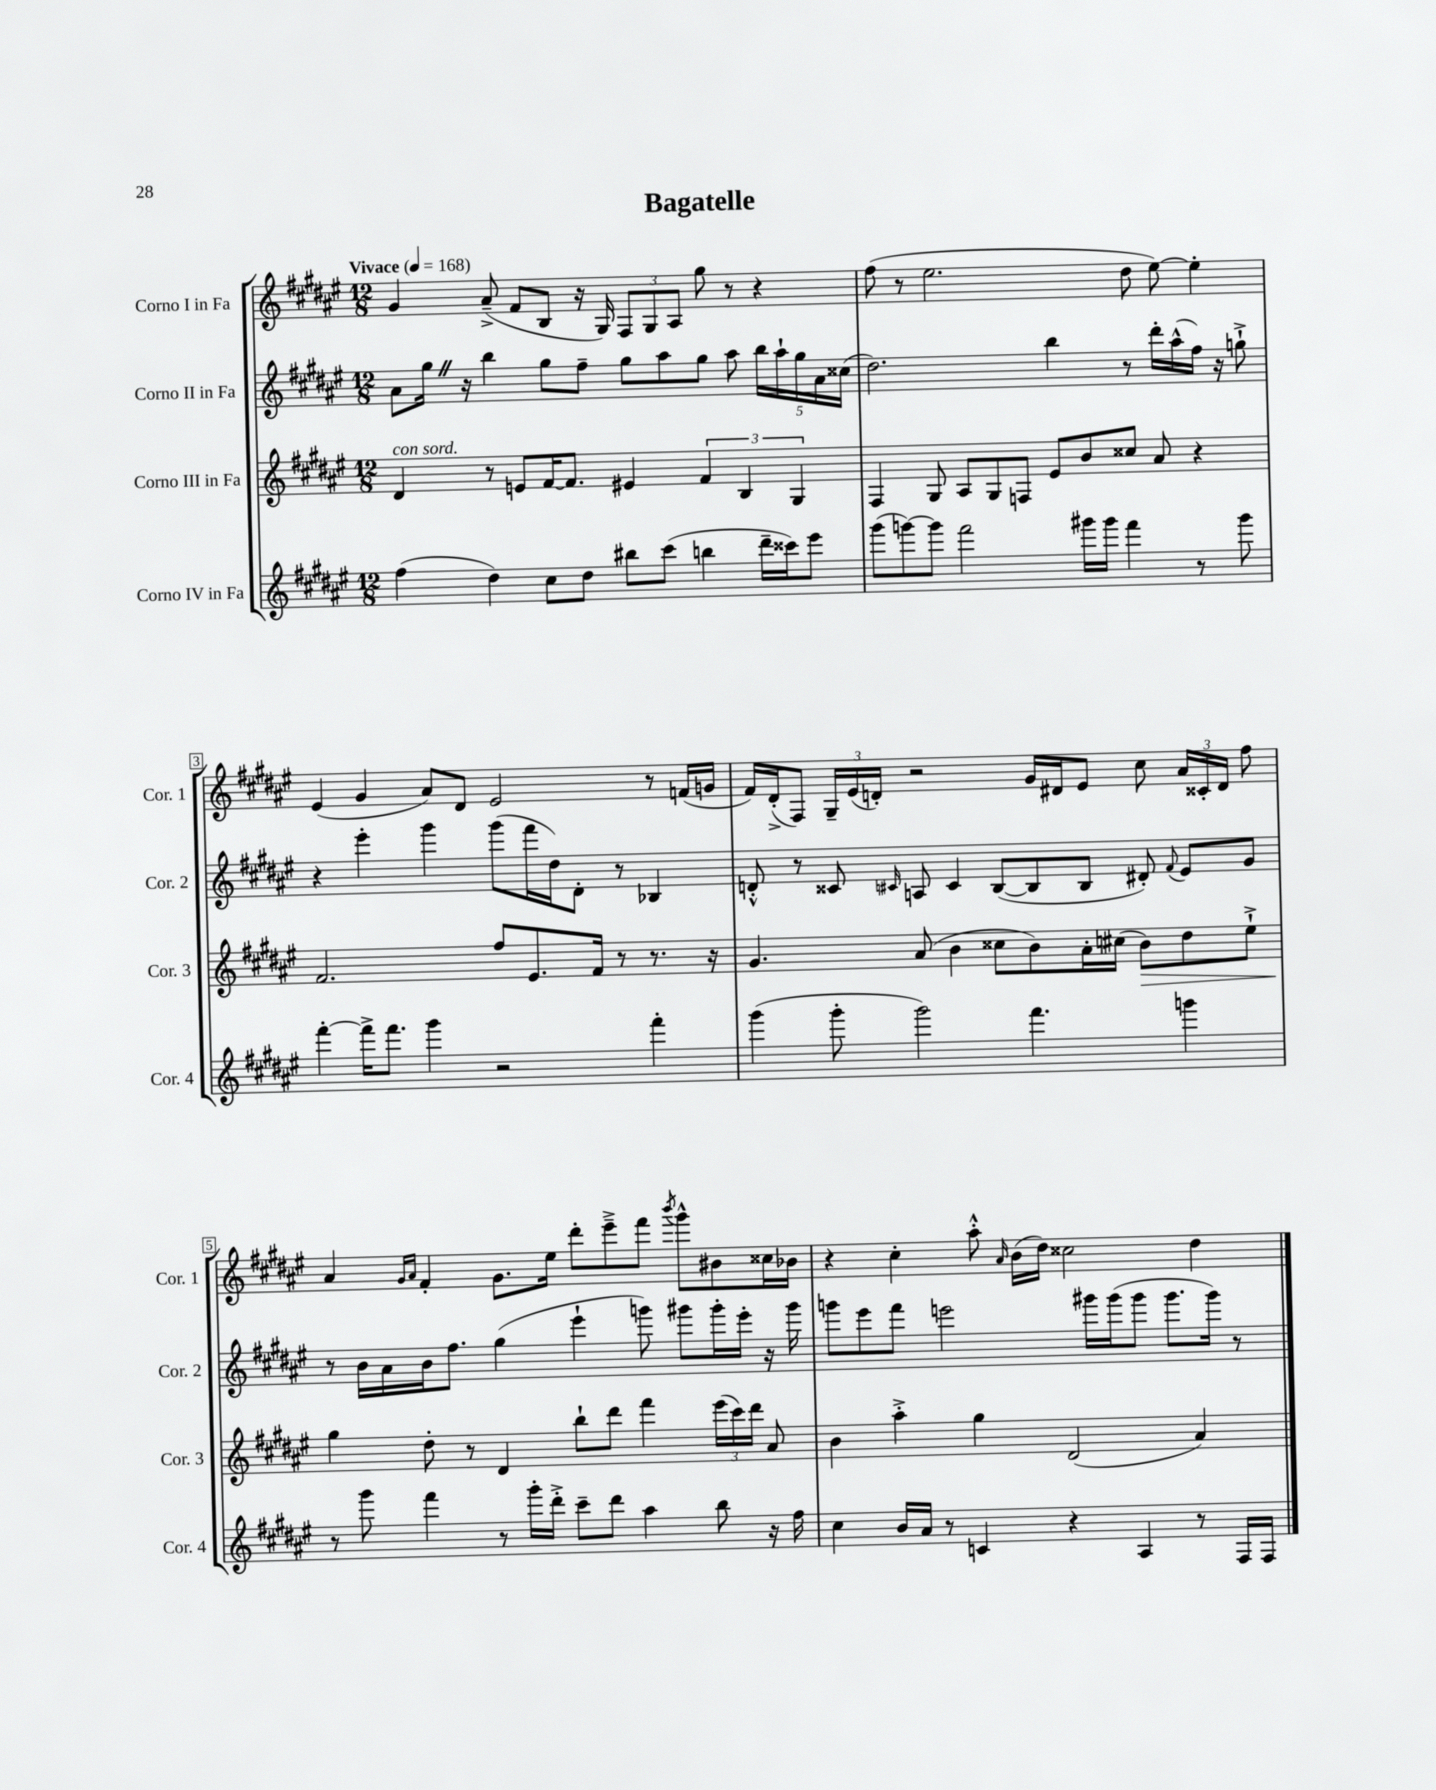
\header { title = "Bagatelle" }
<<
\new StaffGroup <<
\new Staff = "s0" \with { instrumentName = "Corno I in Fa" shortInstrumentName = "Cor. 1" } {
    \clef treble \key fis \major \numericTimeSignature \time 12/8 \tempo "Vivace" 4 = 168
    \autoBeamOff gis'4 ais'8--->( fis'8[ b8] r16 gis16) \tuplet 3/2 { fis8[ gis8 ais8] } gis''8 r8 r4 |
    fis''8( r8 eis''2. dis''8 eis''8~) eis''4-. |
    eis'4( gis'4 ais'8[) dis'8] eis'2 r8 f'16[( g'16] |
    fis'16[) dis'16-.->( fis8]) \tuplet 3/2 { gis16[-- eis'16( d'16]-.) } r2 gis'16[ dis'16 eis'8] cis''8 \tuplet 3/2 { ais'16[ cisis'16-. dis'16] } fis''8 |
    ais'4 \grace { gis'16[ ais'16] } fis'4-. gis'8.[ eis''16] dis'''8[-. eis'''8---> fis'''8] \acciaccatura { b'''8 } gis'''8[-^ bis'8 cisis''16 bes'16] |
    r4 cis''4-. ais''8-.-^ \grace { ais'16 } b'16[( dis''16]) cisis''2 dis''4 \bar "|." |
}
\new Staff = "s1" \with { instrumentName = "Corno II in Fa" shortInstrumentName = "Cor. 2" } {
    \clef treble \key fis \major \numericTimeSignature \time 12/8
    \autoBeamOff ais'8[ gis''16] \once \override BreathingSign.text = \markup { \musicglyph "scripts.caesura.straight" } \breathe r16 b''4 gis''8[ fis''8]-- gis''8[ ais''8 gis''8] ais''8 \tuplet 5/4 { b''16[ ais''16-! gis''16 ais'16 cisis''16]( } |
    dis''2.) b''4 r8 dis'''16[-. ais''16-^( fis''16]) r16 g''8-!-> |
    r4 eis'''4-. gis'''4 gis'''8[( fis'''16 dis''16) dis'8]-. r8 bes4 |
    d'8-.-^ r8 cisis'8 \grace { cis'16 } a8 cis'4 b8[~( b8 b8] dis'8-.) \appoggiatura { fis'8 } eis'8[ gis'8] |
    r8 b'16[ ais'16 b'16 fis''8.] gis''4( eis'''4-! g'''8) gis'''8[ gis'''16-. eis'''16]-. r16 gis'''16 |
    g'''8[ eis'''8 fis'''8] e'''2 gis'''16[ gis'''16( gis'''8] gis'''8.[ gis'''16]) r8 \bar "|." |
}
\new Staff = "s2" \with { instrumentName = "Corno III in Fa" shortInstrumentName = "Cor. 3" } {
    \clef treble \key fis \major \numericTimeSignature \time 12/8
    \autoBeamOff dis'4^\markup { \italic "con sord." } r8 e'8[ fis'16~ fis'8.] eis'4 \tuplet 3/2 { fis'4 b4 gis4 } |
    fis4 gis8 ais8[ gis8 f8] eis'8[ b'8 cisis''8] ais'8 r4 |
    fis'2. fis''8[ eis'8. fis'16] r8 r8. r16 |
    gis'4. ais'8( b'4 cisis''8[ b'8) ais'16-. cis''16]( b'8[\>) dis''8 eis''8]-!-> |
    gis''4\! dis''8-. r8 dis'4 b''8[-! dis'''8] fis'''4 \tuplet 3/2 { eis'''16[( cis'''16) dis'''16] } ais'8 |
    b'4 ais''4-.-> gis''4 dis'2( ais'4) \bar "|." |
}
\new Staff = "s3" \with { instrumentName = "Corno IV in Fa" shortInstrumentName = "Cor. 4" } {
    \clef treble \key fis \major \numericTimeSignature \time 12/8
    \autoBeamOff fis''4( dis''4) cis''8[ dis''8] bis''8[ cis'''8]( b''4 dis'''16[-- cisis'''16) eis'''8] |
    gis'''8[( g'''8~) g'''8] fis'''2 gis'''16[ gis'''16] fis'''4 r8 gis'''8 |
    fis'''4~-. fis'''16[-> fis'''8.] gis'''4 r2 fis'''4-. |
    gis'''4( gis'''8-. gis'''2) fis'''4. g'''4 |
    r8 gis'''8 fis'''4 r8 gis'''16[-. dis'''16]-.-> cis'''8[-- dis'''8] ais''4 b''8 r16 fis''16 |
    cis''4 b'16[ ais'16] r8 c'4 r4 ais4 r8 fis16[ fis16] \bar "|." |
}
>>
>>
\layout { \context { \Score \override BarNumber.stencil = #(make-stencil-boxer 0.1 0.3 ly:text-interface::print) } }
